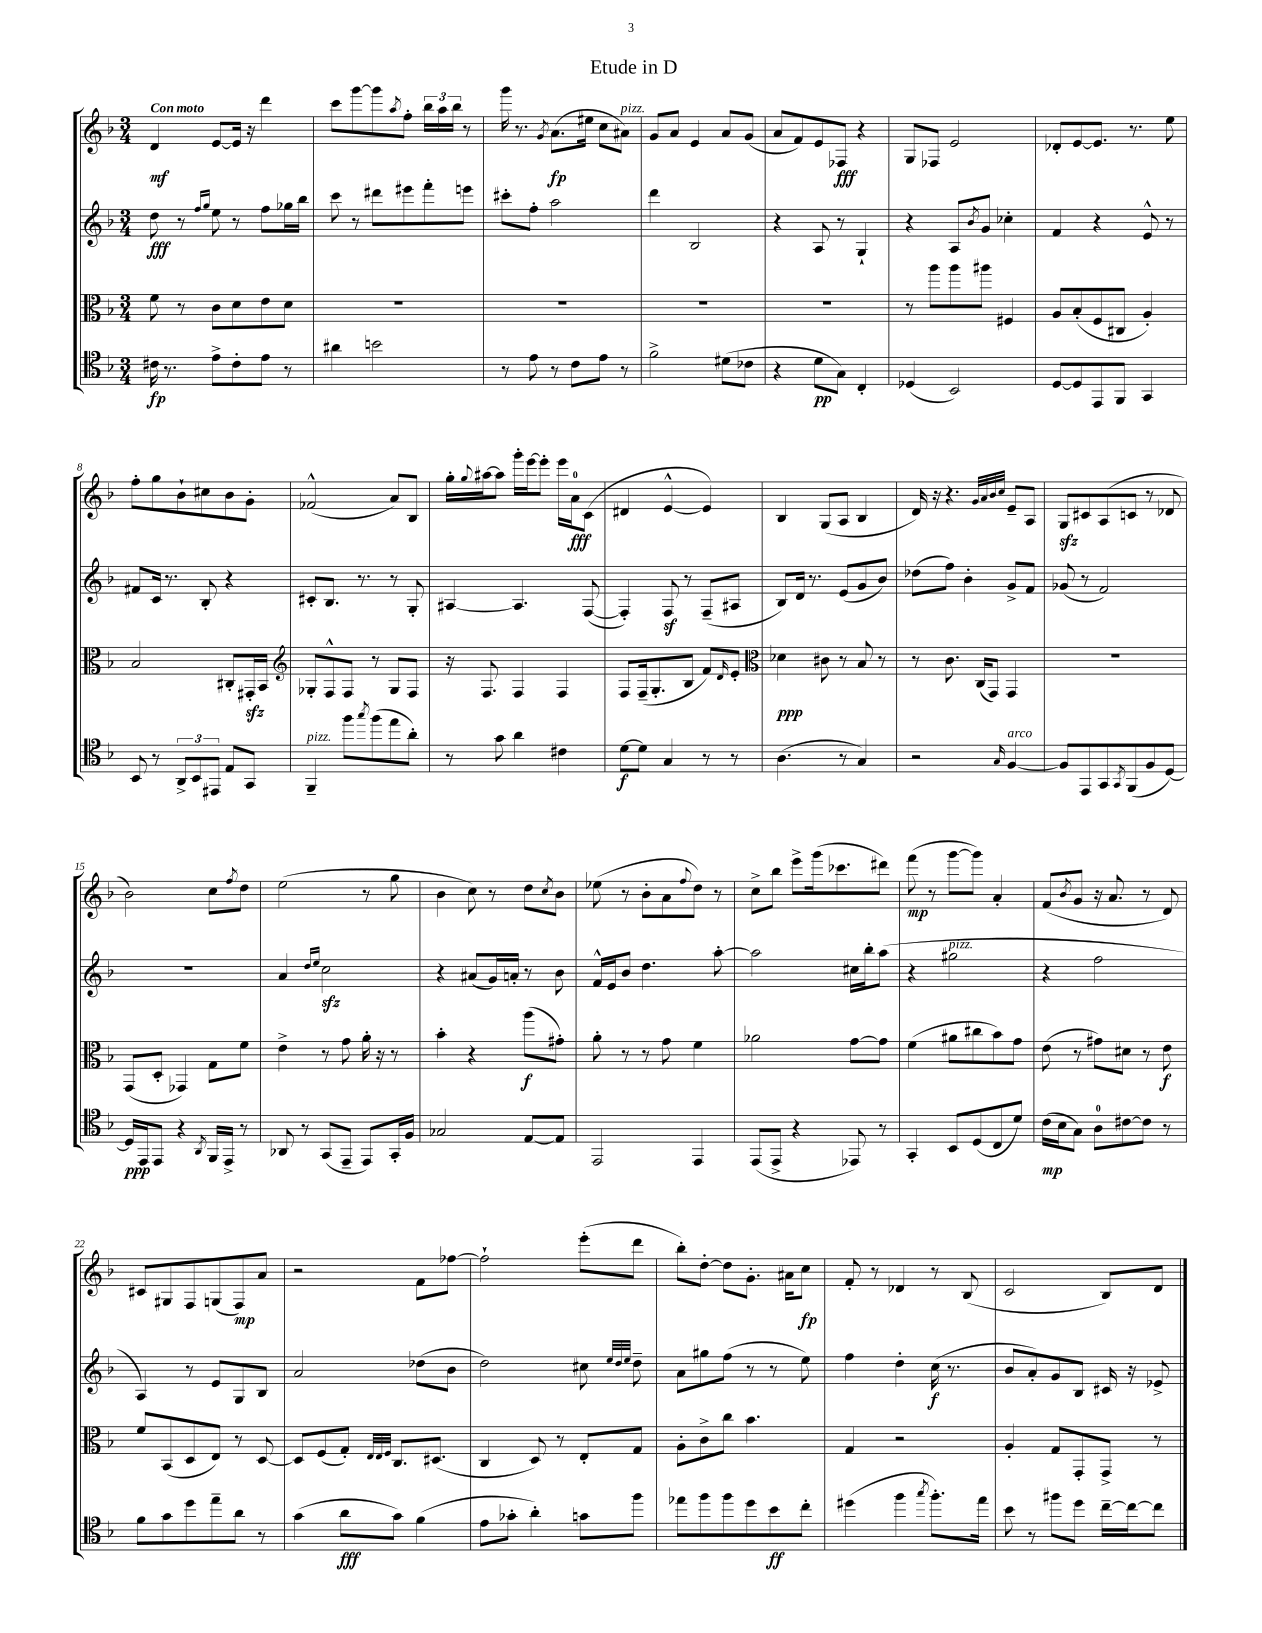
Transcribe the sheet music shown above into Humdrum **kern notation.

**kern	**dynam	**kern	**dynam	**kern	**dynam	**kern	**dynam
*part4	*part4	*part3	*part3	*part2	*part2	*part1	*part1
*staff4	*staff4	*staff3	*staff3	*staff2	*staff2	*staff1	*staff1
*clefC4	*	*clefC3	*	*clefG2	*	*clefG2	*
*k[b-]	*	*k[b-]	*	*k[b-]	*	*k[b-]	*
*M3/4	*	*M3/4	*	*M3/4	*	*M3/4	*
=1	=1	=1	=1	=1	=1	=1	=1
!	!	!	!	!	!	!LO:TX:a:B:t=Con moto	!
16c#X\	fp	8f\	.	8dd\	fff	4d/	mf
8.r	.	.	.	.	.	.	.
.	.	8r	.	8r	.	.	.
.	.	.	.	16qqff/LL	.	.	.
.	.	.	.	16qqgg/JJ	.	.	.
8e^\L	.	8c\L	.	8ee\	.	[8e/L	.
8c#'\	.	8d\	.	8r	.	16e/Jk]	.
.	.	.	.	.	.	16r	.
8e\J	.	8e\	.	8ff\L	.	4ddd\	.
8r	.	8d\J	.	16gg-X\L	.	.	.
.	.	.	.	16bb-\JJ	.	.	.
=2	=2	=2	=2	=2	=2	=2	=2
4a#X\	.	2.r	.	8ccc\	.	8ccc\L	.
.	.	.	.	8r	.	[8ggg\	.
2bn\	.	.	.	8ddd#X\L	.	8ggg\]	.
.	.	.	.	.	.	8qaa/	.
.	.	.	.	8eee#X\	.	8ff'\J	.
.	.	.	.	8fff'\	.	24bb-\LL	.
.	.	.	.	.	.	24aa\	.
.	.	.	.	.	.	24bb-\JJ	.
.	.	.	.	8eeen\J	.	8r	.
=3	=3	=3	=3	=3	=3	=3	=3
8r	.	2.r	.	8ccc#X'\L	.	16ggg\	.
.	.	.	.	.	.	8.r	.
8e\	.	.	.	8ff'\J	.	.	.
.	.	.	.	.	.	8qg/	.
8r	.	.	.	2aa\	.	(8.a\L	fp
8c\L	.	.	.	.	.	.	.
.	.	.	.	.	.	16ee#X\Jk	.
8e\J	.	.	.	.	.	8cc\L	.
!	!	!	!	!	!	!LO:TX:a:i:t=pizz.	!
8r	.	.	.	.	.	8a#X\J)	.
=4	=4	=4	=4	=4	=4	=4	=4
2f^\	.	2.r	.	4ddd\	.	8g/L	.
.	.	.	.	.	.	8a/J	.
.	.	.	.	2B-/	.	4e/	.
(8d#X\L	.	.	.	.	.	8a/L	.
8c-X\J	.	.	.	.	.	(8g/J	.
=5	=5	=5	=5	=5	=5	=5	=5
4r	.	2.r	.	4r	.	8a/L	.
.	.	.	.	.	.	8f/)	.
8d\L	pp	.	.	8A/	.	8e/	.
8G\J)	.	.	.	8r	.	8F-X/J	fff
4C'/	.	.	.	4G`/	.	4r	.
=6	=6	=6	=6	=6	=6	=6	=6
(4D-X/	.	8r	.	4r	.	8G/L	.
.	.	8aa\L	.	.	.	8F-X/J	.
2BB-/)	.	8aa\	.	8A/L	.	2e/	.
.	.	.	.	8qb-/	.	.	.
.	.	8aa#X\J	.	8g/J	.	.	.
.	.	4F#X/	.	4cc-X'\	.	.	.
=7	=7	=7	=7	=7	=7	=7	=7
[8D/L	.	8A/L	.	4f/	.	8d-X'/L	.
8D/]	.	(8B-'/	.	.	.	[8e/	.
8EE/	.	8F/	.	4r	.	8.e/J]	.
8FF/J	.	8C#X/J	.	.	.	.	.
.	.	.	.	.	.	8.r	.
4GG/	.	4A'/)	.	8e^^/	.	.	.
.	.	.	.	8r	.	8ee\	.
!!LO:LB:g=z
=8	=8	=8	=8	=8	=8	=8	=8
8BB-/	.	2B-/	.	8f#X/L	.	8ff'\L	.
8r	.	.	.	16c/Jk	.	8gg\	.
.	.	.	.	8.r	.	.	.
12AA^/L	.	.	.	.	.	8b-`\	.
12BB-/	.	.	.	.	.	.	.
.	.	.	.	8B-'/	.	8cc#X\	.
12EE#X/J	.	.	.	.	.	.	.
8E/L	.	8C#X'/L	.	4r	.	8b-\	.
8GG/J	.	16GG#Xzz'/L	.	.	.	8g'\J	.
.	.	16BB-/JJ	.	.	.	.	.
=9	=9	=9	=9	=9	=9	=9	=9
*	*	*clefG2	*	*	*	*	*
!LO:TX:a:i:t=pizz.	!	!	!	!	!	!	!
4FF~/	.	8G-X'/L	.	8c#X'/L	.	(2f-X^^/	.
.	.	8F^^/	.	8.B-/J	.	.	.
8ff\L	.	8F/J	.	.	.	.	.
.	.	.	.	8.r	.	.	.
8qgg/	.	.	.	.	.	.	.
(8ff\	.	8r	.	.	.	.	.
8ee\	.	8G-/L	.	8r	.	8a/L)	.
8a'\J)	.	8F/J	.	8G'/	.	8B-/J	.
=10	=10	=10	=10	=10	=10	=10	=10
8r	.	16r	.	[4A#X/	.	16gg'\LL	.
.	.	.	.	.	.	8qqgg/	.
.	.	8.F/	.	.	.	[16aa#X\J	.
8g\	.	.	.	.	.	8aa#\J]	.
4a\	.	4F/	.	4.A#/]	.	16ggg'\LL	.
.	.	.	.	.	.	[16eee\J	.
.	.	.	.	.	.	8eee'\J]	.
4c#X\	.	4F/	.	.	.	16eee\LL	.
.	.	.	.	.	.	16a\J	fff
.	.	.	.	([8F/	.	(8c\J	.
=11	=11	=11	=11	=11	=11	=11	=11
[8d\L	f	8F/L	.	4F'/])	.	4d#X/	.
8d\J]	.	(16F~/k	.	.	.	.	.
.	.	8.G'/	.	.	.	.	.
4G/	.	.	.	8Fz/	.	[4e^^/	.
.	.	8B-/J	.	8r	.	.	.
8r	.	8f/L)	.	(8F~/L	.	4e/])	.
.	.	16qqd/	.	.	.	.	.
8r	.	8e'/J	.	8A#X/J	.	.	.
=12	=12	=12	=12	=12	=12	=12	=12
*	*	*clefC3	*	*	*	*	*
(4.A\	.	4d-X\	ppp	8B-/L)	.	4B-/	.
.	.	.	.	16d/Jk	.	.	.
.	.	.	.	8.r	.	.	.
.	.	8c#X\	.	.	.	(8G/L	.
8r	.	8r	.	(8e/L	.	8A/J	.
4G/)	.	8B-/	.	8g/	.	4B-/	.
.	.	8r	.	8b-/J)	.	.	.
=13	=13	=13	=13	=13	=13	=13	=13
2r	.	8r	.	(8dd-X\L	.	16d/)	.
.	.	.	.	.	.	16r	.
.	.	8.c\	.	8ff\J)	.	4.r	.
.	.	.	.	4b-'\	.	.	.
.	.	(16C/KL	.	.	.	.	.
.	.	8GG/J)	.	.	.	.	.
.	.	.	.	.	.	32qqg/LLL	.
.	.	.	.	.	.	32qqa/	.
.	.	.	.	.	.	32qqb-/	.
16qqG/	.	.	.	.	.	32qqcc/JJJ	.
!LO:TX:a:i:t=arco	!	!	!	!	!	!	!
[4F/	.	4GG/	.	8g^/L	.	8e~/L	.
.	.	.	.	8f/J	.	8A/J	.
=14	=14	=14	=14	=14	=14	=14	=14
8F/L]	.	2.r	.	(8g-X/	.	8Gzz/L	.
8EE/	.	.	.	8r	.	8c#X/	.
8GG/	.	.	.	2f/)	.	(8A/	.
8qGG/	.	.	.	.	.	.	.
(8FF/	.	.	.	.	.	8cn/J	.
8F/	.	.	.	.	.	8r	.
[8D/J)	.	.	.	.	.	8d-X/	.
!!LO:LB:g=z
=15	=15	=15	=15	=15	=15	=15	=15
16D/LL]	ppp	(8GG/L	.	2.r	.	2b-\)	.
16EE/J	.	.	.	.	.	.	.
8EE/J	.	8D'/J	.	.	.	.	.
4r	.	4GG-X/)	.	.	.	.	.
8qAA/	.	.	.	.	.	.	.
16FF/LL	.	8G\L	.	.	.	8cc\L	.
16EE^/JJ	.	.	.	.	.	.	.
.	.	.	.	.	.	8qff/	.
8r	.	8f\J	.	.	.	8dd\J	.
=16	=16	=16	=16	=16	=16	=16	=16
8AA-X/	.	4e^\	.	4a/	.	(2ee\	.
8r	.	.	.	.	.	.	.
.	.	.	.	16qqdd/LL	.	.	.
.	.	.	.	16qqee/JJ	.	.	.
(8GG/L	.	8r	.	2cczz\	.	.	.
8EE~/J	.	8g\	.	.	.	.	.
8EE/L)	.	16a'\	.	.	.	8r	.
.	.	16r	.	.	.	.	.
16GG'/L	.	8r	.	.	.	8gg\	.
16F/JJ	.	.	.	.	.	.	.
=17	=17	=17	=17	=17	=17	=17	=17
2G-X/	.	4b-'\	.	4r	.	4b-\	.
.	.	4r	.	(8a#X/L	.	8cc\)	.
.	.	.	.	16g/L)	.	8r	.
.	.	.	.	16an'/JJ	.	.	.
[8E/L	.	(8aa\L	f	8r	.	8dd\L	.
.	.	.	.	.	.	8qcc/	.
8E/J]	.	8g#X'\J)	.	8b-\	.	8b-\J	.
=18	=18	=18	=18	=18	=18	=18	=18
2EE/	.	8a'\	.	16f^^/LL	.	(8ee-X\	.
.	.	.	.	16e/J	.	.	.
.	.	8r	.	8b-/J	.	8r	.
.	.	8r	.	4.dd\	.	8b-'\L	.
.	.	8g\	.	.	.	8a\	.
.	.	.	.	.	.	8qqff/	.
4EE/	.	4f\	.	.	.	8dd\J)	.
.	.	.	.	[8aa'\	.	8r	.
=19	=19	=19	=19	=19	=19	=19	=19
(8EE/L	.	2a-X\	.	2aa\]	.	8cc^\L	.
8EE^/J	.	.	.	.	.	8bb-\J	.
4r	.	.	.	.	.	8eee^\L	.
.	.	.	.	.	.	(16ggg\k	.
.	.	.	.	.	.	8.ccc-X\	.
8EE-X/)	.	[8g\L	.	16cc#X\LL	.	.	.
.	.	.	.	16bb-'\J	.	.	.
8r	.	8g\J]	.	(8aa\J	.	8ddd#X\J)	.
=20	=20	=20	=20	=20	=20	=20	=20
4GG'/	.	(4f\	.	4r	.	(8fff\	mp
.	.	.	.	.	.	8r	.
!	!	!	!	!LO:TX:a:i:t=pizz.	!	!	!
8BB-/L	.	8a#X\L	.	2gg#X\	.	[8ggg\L	.
(8D/	.	8cc#X\	.	.	.	8ggg\J])	.
8C/	.	8b-\)	.	.	.	4a'/	.
8d/J)	.	8g\J	.	.	.	.	.
=21	=21	=21	=21	=21	=21	=21	=21
(16c\LL	mp	(8e\	.	4r	.	(8f/L	.
16B-\J	.	.	.	.	.	.	.
.	.	.	.	.	.	8qb-/	.
8G\J)	.	8r	.	.	.	8g/J	.
8A\L	.	8g#X\L)	.	2ff\	.	16r	.
.	.	.	.	.	.	8.a/	.
[8c#X\	.	8d#X\J	.	.	.	.	.
8c#\J]	.	8r	.	.	.	8r	.
8r	.	8e\	f	.	.	8d/)	.
!!LO:LB:g=z
=22	=22	=22	=22	=22	=22	=22	=22
8f\L	.	8f/L	.	4A/)	.	8c#X/L	.
8g\	.	(8BB-/	.	.	.	8G#X/	.
8dd\	.	8D/	.	8r	.	8F/	.
8ee~\	.	8E/J)	.	8e/L	.	(8Gn/	.
8a\J	.	8r	.	8G/	.	8F/)	mp
8r	.	[8D/	.	8B-/J	.	8a/J	.
=23	=23	=23	=23	=23	=23	=23	=23
(4g\	.	8D/L]	.	2a/	.	2r	.
.	.	(8F/	.	.	.	.	.
8a\L	fff	8G'/J)	.	.	.	.	.
.	.	32qqE/LLL	.	.	.	.	.
.	.	32qqE/	.	.	.	.	.
.	.	32qqF/JJJ	.	.	.	.	.
8g\J)	.	8.C/L	.	.	.	.	.
(4f\	.	.	.	(8dd-X\L	.	8f\L	.
.	.	(8.D#X/J	.	.	.	.	.
.	.	.	.	8b-\J	.	[8ff-X\J	.
=24	=24	=24	=24	=24	=24	=24	=24
8e\L	.	4C/	.	2dd\)	.	2ff-`\]	.
8g-X'\J	.	.	.	.	.	.	.
4a'\)	.	8D/)	.	.	.	.	.
.	.	8r	.	.	.	.	.
8gn\L	.	8E'/L	.	8cc#X\	.	(8eee'\L	.
.	.	.	.	32qqee/LLL	.	.	.
.	.	.	.	32qqdd/	.	.	.
.	.	.	.	32qqee/JJJ	.	.	.
8ff\J	.	8G/J	.	8dd~\	.	8ddd\J	.
=25	=25	=25	=25	=25	=25	=25	=25
8ee-X\L	.	8A'\L	.	8a\L	.	8bb-'\L)	.
8ff\	.	8c^\	.	8gg#X\	.	[8dd'\J	.
8ff\	.	8cc\J	.	(8ff\J	.	8dd\L]	.
8dd\	.	4.b-\	.	8r	.	8.g'\J	.
8b-\	ff	.	.	8r	.	.	.
.	.	.	.	.	.	16a#X\KL	.
8cc'\J	.	.	.	8ee\)	.	8cc\J	fp
=26	=26	=26	=26	=26	=26	=26	=26
(4dd#X\	.	4G/	.	4ff\	.	8f'/	.
.	.	.	.	.	.	8r	.
4ff\	.	2r	.	4dd'\	.	4d-X/	.
8qgg/	.	.	.	.	.	.	.
8.ff'\L)	.	.	.	(16cc\	f	8r	.
.	.	.	.	8.r	.	.	.
.	.	.	.	.	.	(8B-/	.
16ee\Jk	.	.	.	.	.	.	.
=27	=27	=27	=27	=27	=27	=27	=27
8b-\	.	4A'/	.	8b-/L	.	2c/	.
8r	.	.	.	8a'/)	.	.	.
8ff#X\L	.	8G/L	.	8g/	.	.	.
8dd\J	.	8GG'/	.	8B-/J	.	.	.
[16cc~\LL	.	8GG^/J	.	16c#X/	.	8B-/L)	.
16cc\J_	.	.	.	16r	.	.	.
8cc\J]	.	8r	.	8e-X^/	.	8d/J	.
==	==	==	==	==	==	==	==
*-	*-	*-	*-	*-	*-	*-	*-
